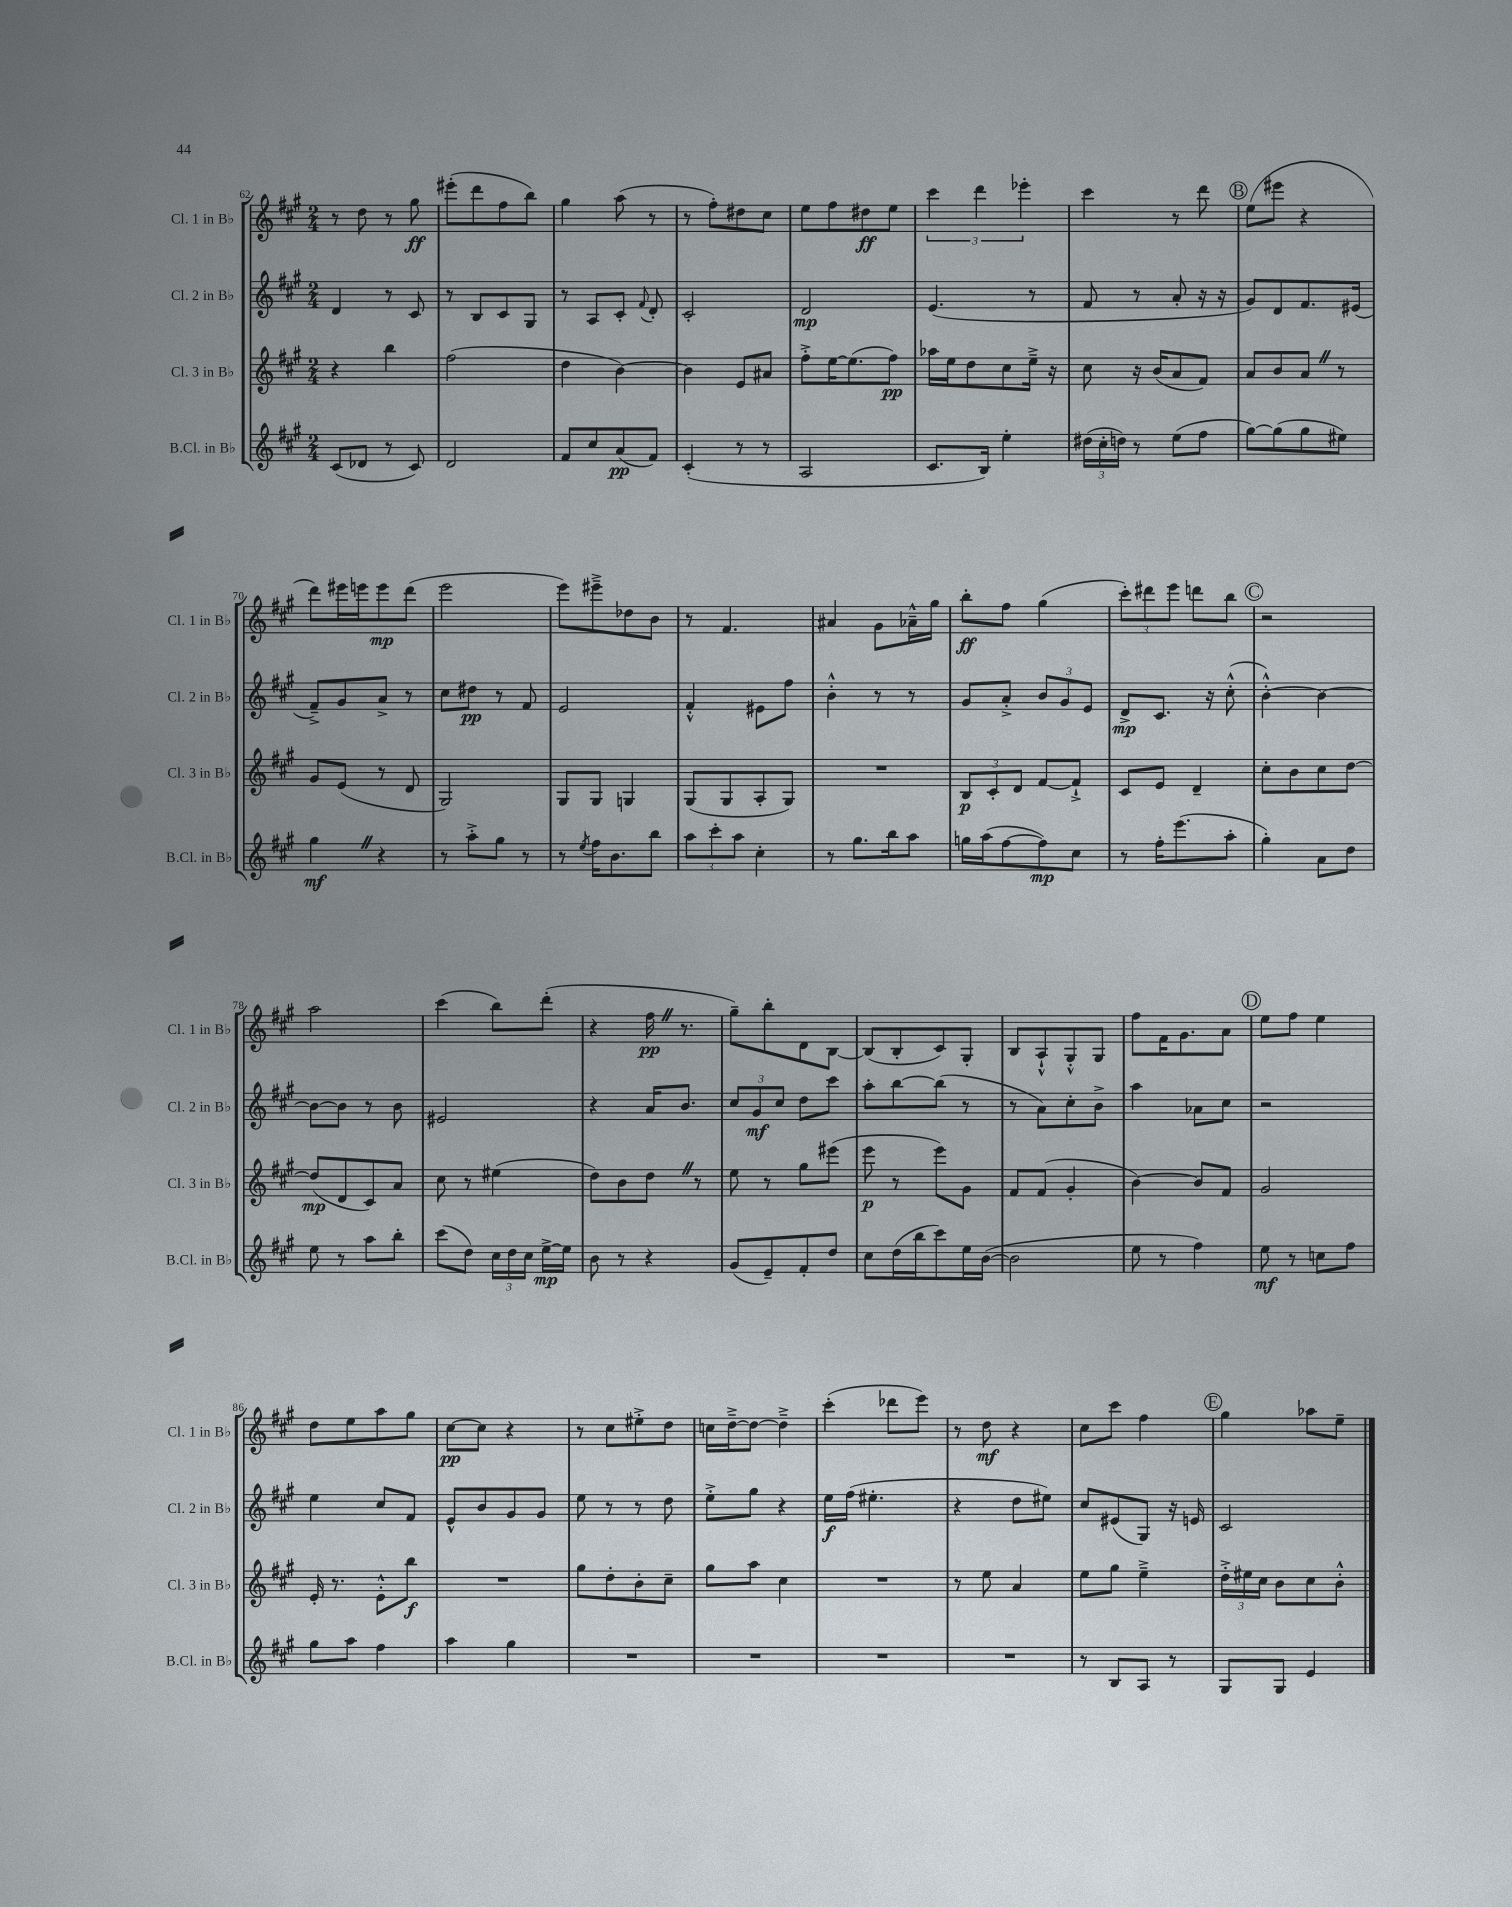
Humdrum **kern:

**kern	**dynam	**kern	**dynam	**kern	**dynam	**kern	**dynam
*part4	*part4	*part3	*part3	*part2	*part2	*part1	*part1
*staff4	*staff4	*staff3	*staff3	*staff2	*staff2	*staff1	*staff1
*I"B.Cl. in B♭	*	*I"Cl. 3 in B♭	*	*I"Cl. 2 in B♭	*	*I"Cl. 1 in B♭	*
*I'B.Cl. in B♭	*	*I'Cl. 3 in B♭	*	*I'Cl. 2 in B♭	*	*I'Cl. 1 in B♭	*
*clefG2	*	*clefG2	*	*clefG2	*	*clefG2	*
*k[f#c#g#]	*	*k[f#c#g#]	*	*k[f#c#g#]	*	*k[f#c#g#]	*
*M2/4	*	*M2/4	*	*M2/4	*	*M2/4	*
=62	=62	=62	=62	=62	=62	=62	=62
(8c#/L	.	4r	.	4d/	.	8r	.
8d-X/J	.	.	.	.	.	8dd\	.
8r	.	4bb\	.	8r	.	8r	.
8c#/)	.	.	.	8c#/	.	8gg#\	ff
=63	=63	=63	=63	=63	=63	=63	=63
2d/	.	(2ff#\	.	8r	.	(8eee#X'\L	.
.	.	.	.	8B/L	.	8ddd\	.
.	.	.	.	8c#/	.	8ff#\	.
.	.	.	.	8G#/J	.	8bb\J)	.
=64	=64	=64	=64	=64	=64	=64	=64
8f#/L	.	4dd\	.	8r	.	4gg#\	.
8cc#/	.	.	.	8A/L	.	.	.
(8a/	pp	[4b\)	.	8c#'/J	.	(8aa\	.
.	.	.	.	8qqf#/	.	.	.
8f#/J)	.	.	.	8d'/	.	8r	.
=65	=65	=65	=65	=65	=65	=65	=65
(4c#'/	.	4b\]	.	2c#'/	.	8r	.
.	.	.	.	.	.	8ff#'\L)	.
8r	.	8e/L	.	.	.	8dd#X\	.
8r	.	8a#X/J	.	.	.	8cc#\J	.
=66	=66	=66	=66	=66	=66	=66	=66
2A/	.	8ff#'^\L	.	2d/	mp	8ee\L	.
.	.	[16ee\K	.	.	.	8ff#\	.
.	.	(8.ee\]	.	.	.	.	.
.	.	.	.	.	.	8dd#X\	ff
.	.	8ff#\J)	pp	.	.	8ee\J	.
=67	=67	=67	=67	=67	=67	=67	=67
8.c#/L	.	16aa-X\LL	.	(4.e/	.	6ccc#\	.
.	.	16ee\J	.	.	.	.	.
.	.	8dd\	.	.	.	.	.
.	.	.	.	.	.	6ddd\	.
16B/Jk)	.	.	.	.	.	.	.
4ee'\	.	8cc#\	.	.	.	.	.
.	.	.	.	.	.	6eee-X'\	.
.	.	16ee~^\Jk	.	8r	.	.	.
.	.	16r	.	.	.	.	.
=68	=68	=68	=68	=68	=68	=68	=68
(24dd#X\LL	.	8cc#\	.	8f#/	.	4ccc#\	.
24cc#'\	.	.	.	.	.	.	.
24ddn\JJ)	.	.	.	.	.	.	.
8r	.	16r	.	8r	.	.	.
.	.	(16b/KL	.	.	.	.	.
(8ee\L	.	8a/	.	8a'/	.	8r	.
8ff#\J	.	8f#/J)	.	16r	.	8ddd\	.
.	.	.	.	16r	.	.	.
!!LO:REH:place=s1:t=B
=69	=69	=69	=69	=69	=69	=69	=69
[8gg#\L)	.	8a/L	.	8g#/L)	.	(8ee\L	.
(8gg#\]	.	8b/	.	8d/	.	8eee#X\J	.
8gg#\	.	8aZ/J	.	8.f#/	.	4r	.
8ee#X\J)	.	8r	.	.	.	.	.
.	.	.	.	(16e#X/Jk	.	.	.
!!LO:LB:g=z
=70	=70	=70	=70	=70	=70	=70	=70
4gg#Z\	mf	8g#/L	.	8f#~^/L)	.	8ddd\L)	.
.	.	(8e/J	.	8g#/	.	16eee#X\L	.
.	.	.	.	.	.	16eeen\J	.
4r	.	8r	.	8a^/J	.	8eee\	mp
.	.	8d/	.	8r	.	(8ddd\J	.
=71	=71	=71	=71	=71	=71	=71	=71
8r	.	2G#/)	.	8cc#\L	.	2eee\	.
8aa'^\L	.	.	.	8dd#X\J	pp	.	.
8gg#\J	.	.	.	8r	.	.	.
8r	.	.	.	8f#/	.	.	.
=72	=72	=72	=72	=72	=72	=72	=72
8r	.	8G#/L	.	2e/	.	8eee\L)	.
8qee/	.	.	.	.	.	.	.
16ff#\KL	.	8G#/J	.	.	.	8eee#X~^\	.
8.b\	.	.	.	.	.	.	.
.	.	4Gn/	.	.	.	8dd-X\	.
8bb\J	.	.	.	.	.	8b\J	.
=73	=73	=73	=73	=73	=73	=73	=73
12aa\L	.	(8G#/L	.	4f#'^^/	.	8r	.
12ccc#'\	.	.	.	.	.	.	.
.	.	8G#/	.	.	.	4.f#/	.
12aa\J	.	.	.	.	.	.	.
4cc#'\	.	8A'/	.	8e#X\L	.	.	.
.	.	8G#/J)	.	8ff#\J	.	.	.
=74	=74	=74	=74	=74	=74	=74	=74
8r	.	2r	.	4b'^^\	.	4a#X/	.
8.gg#\L	.	.	.	.	.	.	.
.	.	.	.	8r	.	8g#\L	.
16bb\k	.	.	.	.	.	.	.
8aa\J	.	.	.	8r	.	16a-X~^^\L	.
.	.	.	.	.	.	16gg#\JJ	.
=75	=75	=75	=75	=75	=75	=75	=75
16ggn\LL	.	12B/L	p	8g#/L	.	8bb'\L	ff
(16aa\J	.	.	.	.	.	.	.
.	.	12c#'/	.	.	.	.	.
[8ff#\	.	.	.	8a'^/J	.	8ff#\J	.
.	.	12d/J	.	.	.	.	.
8ff#\])	mp	[8f#/L	.	12b/L	.	(4gg#\	.
.	.	.	.	12g#/	.	.	.
8cc#\J	.	8f#`^/J]	.	.	.	.	.
.	.	.	.	12e/J	.	.	.
=76	=76	=76	=76	=76	=76	=76	=76
8r	.	8c#/L	.	8d^/L	mp	12ccc#'\L)	.
.	.	.	.	.	.	12ddd#X\	.
16ff#'\KL	.	8e/J	.	8.c#/J	.	.	.
.	.	.	.	.	.	12eee\J	.
(8.eee\	.	.	.	.	.	.	.
.	.	4d~/	.	.	.	8dddn\L	.
.	.	.	.	16r	.	.	.
8aa'\J	.	.	.	(8cc#'^^\	.	8bb\J	.
!!LO:REH:place=s1:t=C
=77	=77	=77	=77	=77	=77	=77	=77
4gg#'\)	.	8cc#'\L	.	[4b'^^\)	.	2r	.
.	.	8b\	.	.	.	.	.
8a\L	.	8cc#\	.	4b\_	.	.	.
8dd\J	.	[8dd\J	.	.	.	.	.
!!LO:LB:g=z
=78	=78	=78	=78	=78	=78	=78	=78
8ee\	.	(8dd/L]	mp	8b\L_	.	2aa\	.
8r	.	8d/	.	8b\J]	.	.	.
8aa\L	.	8c#/)	.	8r	.	.	.
8bb'\J	.	8a/J	.	8b\	.	.	.
=79	=79	=79	=79	=79	=79	=79	=79
(8ccc#\L	.	8cc#\	.	2e#X/	.	(4ccc#\	.
8dd\J)	.	8r	.	.	.	.	.
24cc#\LL	.	(4ee#X\	.	.	.	8bb\L)	.
24dd\	.	.	.	.	.	.	.
24cc#\JJ	.	.	.	.	.	.	.
[16ee^\LL	mp	.	.	.	.	(8ddd'\J	.
16ee\JJ]	.	.	.	.	.	.	.
=80	=80	=80	=80	=80	=80	=80	=80
8b\	.	8dd\L)	.	4r	.	4r	.
8r	.	8b\	.	.	.	.	.
4r	.	8ddZ\J	.	16a/KL	.	16ff#Z\	pp
.	.	.	.	8.b/J	.	8.r	.
.	.	8r	.	.	.	.	.
=81	=81	=81	=81	=81	=81	=81	=81
(8g#/L	.	8ee\	.	12cc#/L	.	8gg#~\L)	.
.	.	.	.	12g#/	mf	.	.
8e~/)	.	8r	.	.	.	8bb'\	.
.	.	.	.	12cc#/J	.	.	.
8f#'/	.	8gg#\L	.	8dd\L	.	8d\	.
8dd/J	.	(8eee#X\J	.	8ccc#\J	.	[8B\J	.
=82	=82	=82	=82	=82	=82	=82	=82
8cc#\L	.	8eee\	p	8aa'\L	.	(8B/L]	.
(16dd\L	.	8r	.	[8bb\	.	8B'/	.
16bb\J	.	.	.	.	.	.	.
8ccc#\)	.	8eee\L)	.	(8bb\J]	.	8c#/)	.
16ee\L	.	8g#\J	.	8r	.	8G#'/J	.
([16b\JJ	.	.	.	.	.	.	.
=83	=83	=83	=83	=83	=83	=83	=83
2b\]	.	8f#/L	.	8r	.	8B/L	.
.	.	(8f#/J	.	8a\L)	.	8A`^^/	.
.	.	4g#'/	.	8cc#'\	.	8G#'^^/	.
.	.	.	.	8b^\J	.	8G#/J	.
=84	=84	=84	=84	=84	=84	=84	=84
8ee\	.	[4b\)	.	4aa\	.	8ff#\L	.
8r	.	.	.	.	.	16f#\K	.
.	.	.	.	.	.	8.g#\	.
4ff#\)	.	8b/L]	.	8a-X\L	.	.	.
.	.	8f#/J	.	8cc#\J	.	8a\J	.
!!LO:REH:place=s1:t=D
=85	=85	=85	=85	=85	=85	=85	=85
8ee\	mf	2g#/	.	2r	.	8ee\L	.
8r	.	.	.	.	.	8ff#\J	.
8ccn\L	.	.	.	.	.	4ee\	.
8ff#\J	.	.	.	.	.	.	.
!!LO:LB:g=z
=86	=86	=86	=86	=86	=86	=86	=86
8gg#\L	.	16e'/	.	4ee\	.	8dd\L	.
.	.	8.r	.	.	.	.	.
8aa\J	.	.	.	.	.	8ee\	.
4ff#\	.	8e'^^\L	.	8cc#/L	.	8aa\	.
.	.	8bb\J	f	8f#/J	.	8gg#\J	.
=87	=87	=87	=87	=87	=87	=87	=87
4aa\	.	2r	.	8e^^/L	.	[8cc#\L	pp
.	.	.	.	8b/	.	8cc#\J]	.
4gg#\	.	.	.	8g#/	.	4r	.
.	.	.	.	8g#/J	.	.	.
=88	=88	=88	=88	=88	=88	=88	=88
2r	.	8gg#\L	.	8ee\	.	8r	.
.	.	8dd'\	.	8r	.	8cc#\L	.
.	.	8b'\	.	8r	.	8ee#X'^\	.
.	.	8cc#~\J	.	8dd\	.	8dd\J	.
=89	=89	=89	=89	=89	=89	=89	=89
2r	.	8gg#\L	.	8ee'^\L	.	16ccn\LL	.
.	.	.	.	.	.	[16dd~^\J	.
.	.	8aa\J	.	8gg#\J	.	8dd\J_	.
.	.	4cc#\	.	4r	.	4dd~^\]	.
=90	=90	=90	=90	=90	=90	=90	=90
2r	.	2r	.	16ee\LL	f	(4ccc#'\	.
.	.	.	.	(16ff#\JJ	.	.	.
.	.	.	.	4.ee#X'\	.	.	.
.	.	.	.	.	.	8ddd-X\L	.
.	.	.	.	.	.	8eee\J)	.
=91	=91	=91	=91	=91	=91	=91	=91
2r	.	8r	.	4r	.	8r	.
.	.	8ee\	.	.	.	8dd\	mf
.	.	4a/	.	8dd\L	.	4r	.
.	.	.	.	8ee#X\J)	.	.	.
=92	=92	=92	=92	=92	=92	=92	=92
8r	.	8ee\L	.	8cc#/L	.	8cc#\L	.
8B/L	.	8gg#\J	.	(8e#X/	.	8ccc#\J	.
8A/J	.	4ee~^\	.	8G#/J)	.	4ff#\	.
8r	.	.	.	16r	.	.	.
.	.	.	.	16en/	.	.	.
!!LO:REH:place=s1:t=E
=93	=93	=93	=93	=93	=93	=93	=93
8G#/L	.	24dd'^\LL	.	2c#/	.	4gg#\	.
.	.	24ee#X\	.	.	.	.	.
.	.	24cc#\JJ	.	.	.	.	.
8G#/J	.	8b\L	.	.	.	.	.
4e/	.	8cc#\	.	.	.	8aa-X\L	.
.	.	8b'^^\J	.	.	.	8ee~\J	.
==	==	==	==	==	==	==	==
*-	*-	*-	*-	*-	*-	*-	*-
